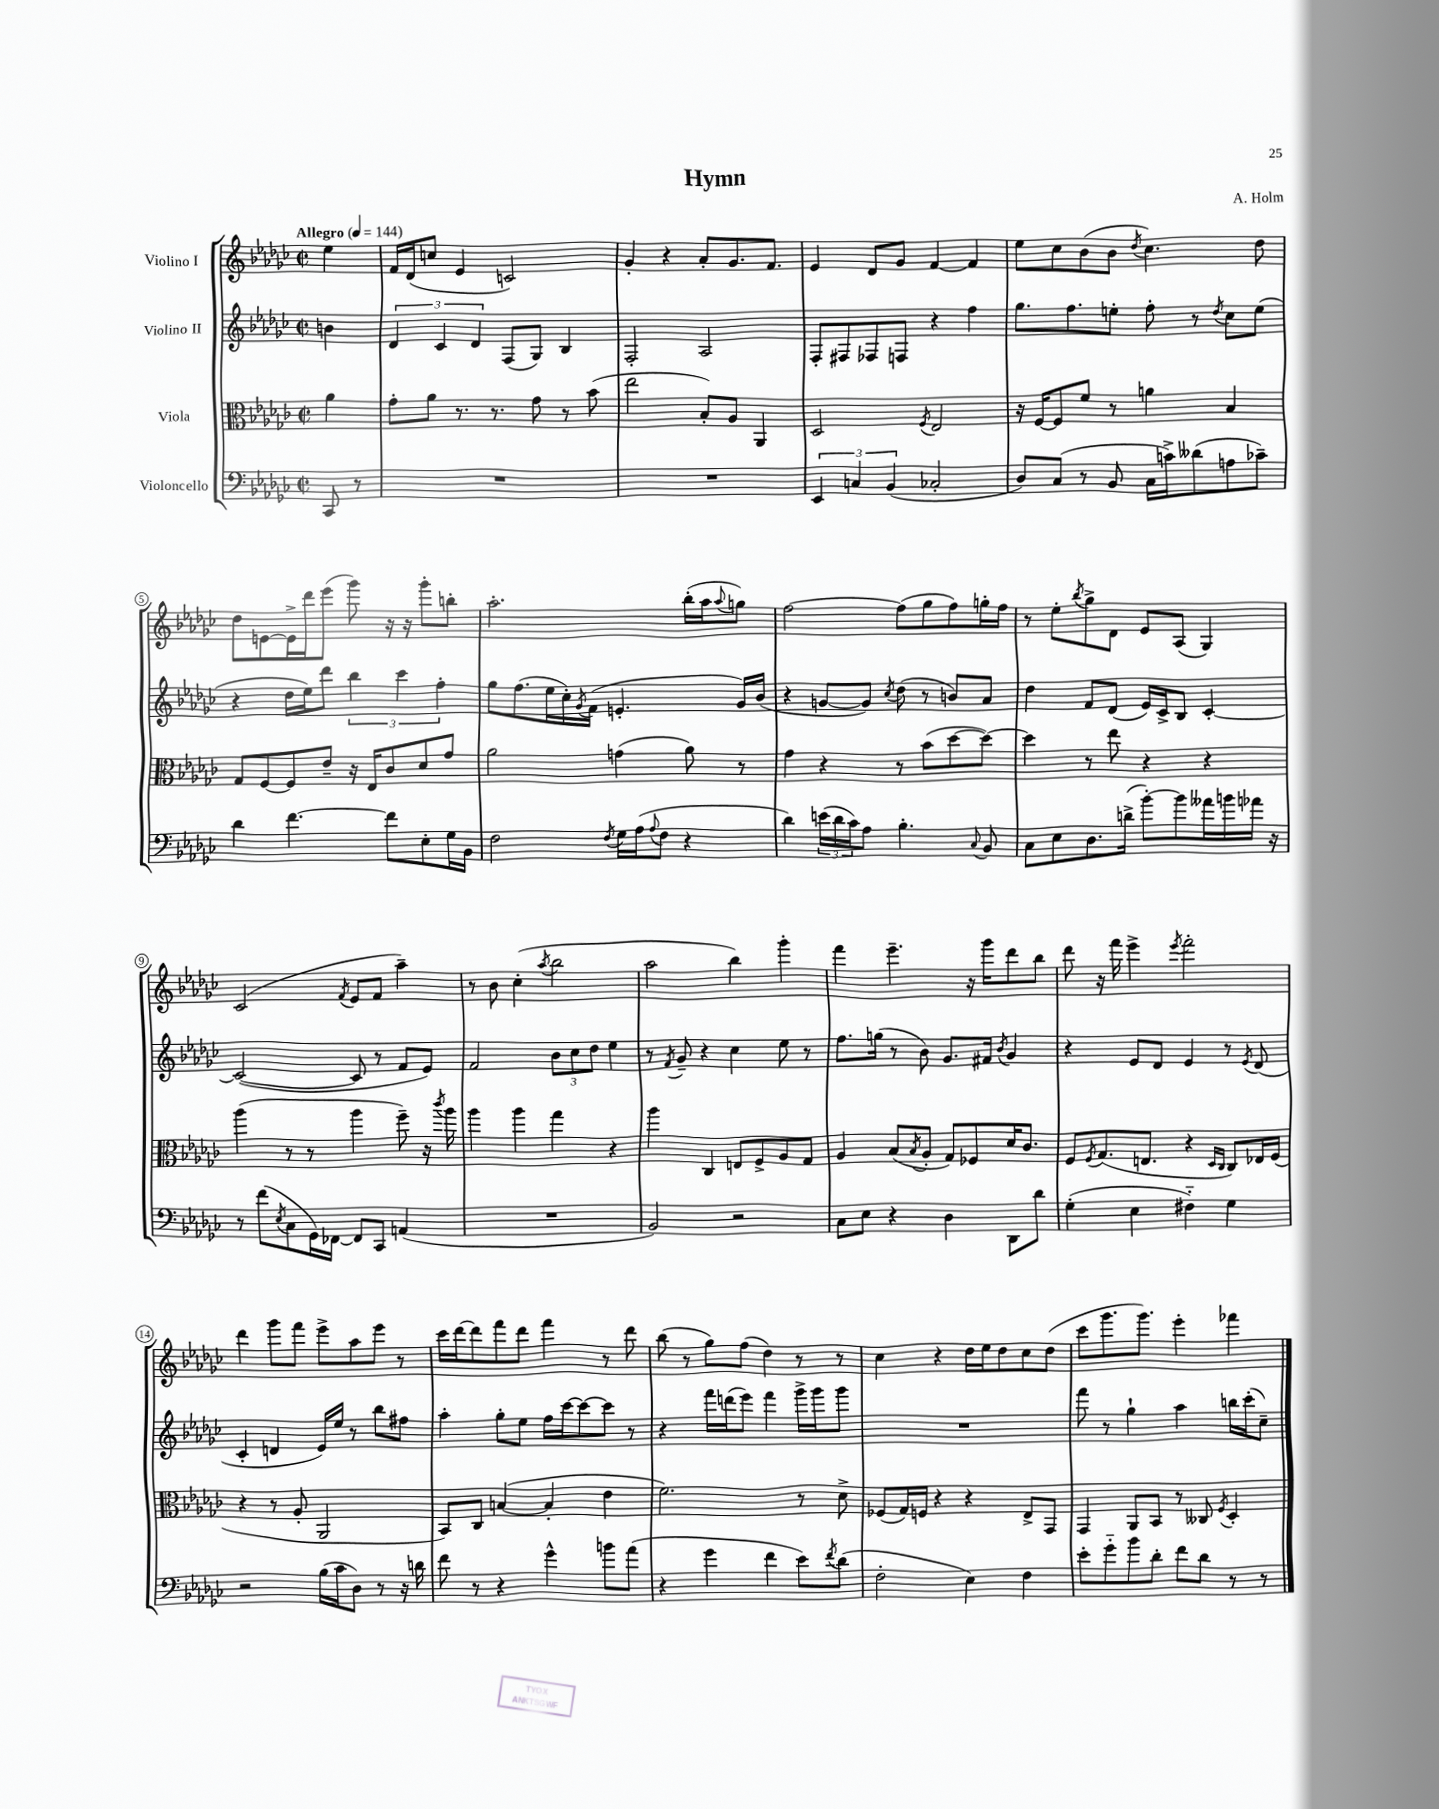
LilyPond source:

\header { title = "Hymn" composer = "A. Holm" }
<<
\new StaffGroup <<
\new Staff = "s0" \with { instrumentName = "Violino I" } {
    \clef treble \key ges \major \defaultTimeSignature \time 2/2 \partial 4 \tempo "Allegro" 4 = 144
    ees''4 |
    f'16 des'16( c''8 ees'4 c'2) |
    ges'4-. r4 aes'8-. ges'8. f'8. |
    ees'4 des'8 ges'8 f'4~ f'4 |
    ees''8 ces''8 bes'8( bes'8 \acciaccatura { des''8 } ces''4.) des''8 |
    des''8 e'8~ e'16-> des'''16 ees'''8( ges'''8) r16 r16 ges'''8-. b''8-. |
    aes''2.-. bes''16-.( aes''16 \appoggiatura { aes''8 } g''8) |
    f''2~ f''8( ges''8 f''8) g''16-. f''16 |
    r8 ees''8-. \acciaccatura { bes''8 } ges''8-> des'8 ees'8 aes8( ges4) |
    ces'2( \acciaccatura { f'8 } ees'8 f'8 aes''4--) |
    r8 bes'8 ces''4-.( \acciaccatura { aes''8 } bes''2 |
    aes''2 bes''4) ges'''4-. |
    f'''4 ees'''4.-- r16 ges'''16 des'''8 bes''8 |
    des'''8 r16 f'''16 ees'''4-> \acciaccatura { ees'''8 } f'''2-. |
    des'''4 ges'''8 f'''8 ees'''8-> aes''8 ees'''8 r8 |
    ces'''16 des'''16~ des'''8 f'''8 des'''8 f'''4 r8 des'''8 |
    bes''8( r8 ges''8) f''8( des''4) r8 r8 |
    ces''4 r4 des''16 ees''16 des''8 ces''8 des''8( |
    ces'''8 ges'''8. ges'''8.) ees'''4-. fes'''4 \bar "|." |
}
\new Staff = "s1" \with { instrumentName = "Violino II" } {
    \clef treble \key ges \major \defaultTimeSignature \time 2/2 \partial 4
    b'4 |
    \tuplet 3/2 { des'4 ces'4 des'4 } f8( ges8) bes4 |
    f2-. aes2 |
    f8-. fis8 fes8 f8 r4 f''4 |
    ges''8. f''8. e''8-. f''8-. r8 \acciaccatura { des''8 } ces''8 e''8( |
    r4 des''16 ees''16) des'''8 \tuplet 3/2 { bes''4 ces'''4 f''4-. } |
    ges''8 f''8.( ees''16 ces''16-.) \acciaccatura { ges'8 } f'16( e'4.-. ges'16) bes'16( |
    r4 g'8~ g'8) \acciaccatura { ces''8 } des''8( r8 b'8) aes'8 |
    des''4 f'8 des'8( ees'16) ces'16-> bes8 ces'4~-. |
    ces'2~( ces'8 r8 f'8 ees'8) |
    f'2 \tuplet 3/2 { bes'8 ces''8 des''8 } ees''4 |
    r8 \acciaccatura { f'8 } ges'8-- r4 ces''4 ees''8 r8 |
    f''8. g''16( r8 bes'8) ges'8. fis'16 \acciaccatura { bes'8 } ges'4 |
    r4 ees'8 des'8 ees'4 r8 \acciaccatura { ees'8 } des'8( |
    ces'4-. d'4 ees'16) ees''16 r8 bes''8 fis''8 |
    aes''4-. ges''8-. ees''8 f''16 ces'''16~ ces'''8~ ces'''8 r8 |
    r4 f'''16 d'''16( ees'''8) f'''4 ges'''16-> ges'''16 ges'''8 |
    R1 |
    f'''8 r8 ges''4-! aes''4 b''16 ces'''16-.( ces''8--) \bar "|." |
}
\new Staff = "s2" \with { instrumentName = "Viola" } {
    \clef alto \key ges \major \defaultTimeSignature \time 2/2 \partial 4
    aes'4 |
    ges'8-. aes'8 r8. r8. ges'8 r8 bes'8( |
    ees''2 bes8-.) aes8 aes,4 |
    des2 \acciaccatura { f8 } ees2 |
    r16 f16~ f8 f'8 r8 a'4 bes4 |
    ges8 f8~ f8 ees'8-- r16 ees16 ces'8 des'8 ges'8 |
    aes'2 g'4( aes'8) r8 |
    ges'4 r4 r8 bes'8( des''8~ des''8~) |
    des''4 r8 ees''8 r4 r4 |
    aes''4( r8 r8 aes''4 f''8--) r16 \acciaccatura { ces'''8 } aes''16 |
    aes''4 aes''4 ges''4 r4 |
    aes''4 ces4 e8 f8-> aes8 ges8 |
    aes4 bes8( \acciaccatura { bes8 } aes8-. ges8) fes8 des'16 ces'8. |
    f8 \acciaccatura { f8 } ges8.( e8. r4 \grace { des16 ces16 } ces8) ees16 f16( |
    r4 r8 aes8-. aes,2 |
    bes,8) ces8 b4~( b4-. ees'4 |
    f'2.) r8 des'8-> |
    fes8( ges16) f16 r4 r4 ees8-> ges,8 |
    ges,4 aes,8 bes,8 r8 ceses8 \acciaccatura { f8 } des4-. \bar "|." |
}
\new Staff = "s3" \with { instrumentName = "Violoncello" } {
    \clef bass \key ges \major \defaultTimeSignature \time 2/2 \partial 4
    ces,8 r8 |
    R1 |
    R1 |
    \tuplet 3/2 { ees,4 c4 bes,4( } ces2-. |
    des8) ces8( r8 bes,8 ces16 c'16->) deses'8( a8 ces'8--) |
    des'4 f'4.~ f'8 ees8-. ges16 bes,16 |
    f2 \acciaccatura { f8 } ges16 aes16( \appoggiatura { aes8 } f8 r4 |
    des'4) \tuplet 3/2 { e'16( des'16 ces'16) } aes8 bes4.-. \appoggiatura { ces8 } bes,8 |
    ces8 ees8 des8. d'16->( bes'8~-.) bes'8 aeses'16 b'16 aes'16 r16 |
    r8 f'8( \acciaccatura { ees8 } ces8 ges,16) fes,16~ fes,8 ces,8 a,4( |
    R1 |
    bes,2) r2 |
    ces8 ees8 r4 des4 des,8 des'8 |
    ges4-.( ees4 fis4-_) ges4 |
    r2 bes16( ces'16 des8) r8 r16 d'16 |
    f'8 r8 r4 ges'4-^ b'8 aes'8( |
    r4 ges'4 f'4 ees'8) \acciaccatura { f'8 } des'8( |
    f2-. ees4) f4 |
    ees'8-. ges'8-_ bes'8 des'8-. f'8 des'8 r8 r8 \bar "|." |
}
>>
>>
\layout { \context { \Score \override BarNumber.stencil = #(make-stencil-circler 0.1 0.3 ly:text-interface::print) } }
